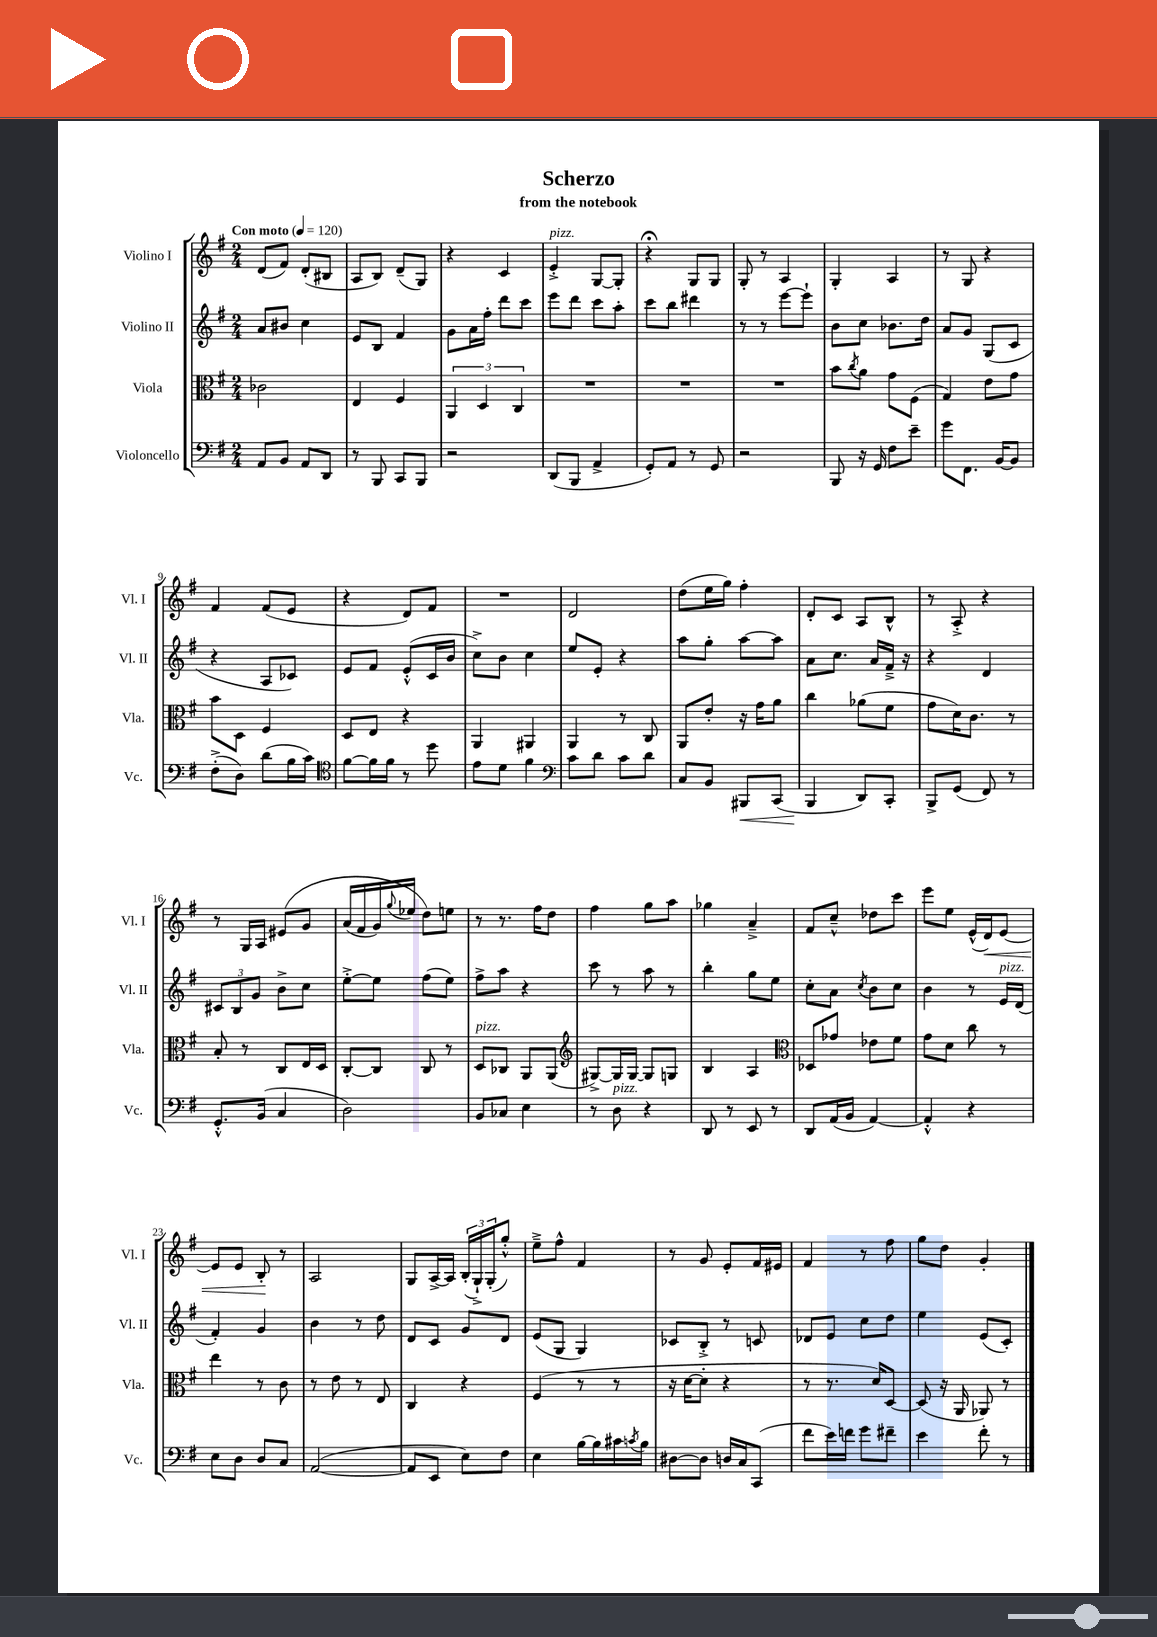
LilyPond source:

\header { title = "Scherzo" subtitle = "from the notebook" }
<<
\new StaffGroup <<
\new Staff = "s0" \with { instrumentName = "Violino I" shortInstrumentName = "Vl. I" } {
    \clef treble \key g \major \numericTimeSignature \time 2/4 \tempo "Con moto" 4 = 120
    d'8( fis'8) d'8-.( bis8 |
    a8 b8) d'8--( g8) |
    r4 c'4 |
    e'4-.->^\markup { \italic "pizz." } g8~ g8-. |
    r4\fermata g8 g8 |
    g8-. r8 a4 |
    g4-. a4 |
    r8 g8 r4 |
    fis'4 fis'8( e'8 |
    r4 d'8) fis'8 |
    R2 |
    d'2 |
    d''8( e''16 g''16) fis''4-. |
    d'8-. c'8 a8 b8-^ |
    r8 a8-.-> r4 |
    r8 g16 a16 eis'8\( g'8 |
    a'16( fis'16 g'16) \appoggiatura { g''8 } ees''16 d''8\) e''8 |
    r8 r8. fis''16 d''8 |
    fis''4 g''8 a''8 |
    ges''4 a'4---> |
    fis'8 c''8---^ des''8 c'''8 |
    e'''8 e''8 e'16-^( d'16\<) e'8~ |
    e'8 e'8 b8-.\! r8 |
    a2 |
    g8 a16~-> a16 \tuplet 3/2 { b16-.( g16-!->) g16-.( } g''8-.-^) |
    e''8---> fis''8-^ fis'4 |
    r8 g'8 e'8-. fis'16 eis'16 |
    fis'4 r8 fis''8 |
    g''8 d''8 g'4-. \bar "|." |
}
\new Staff = "s1" \with { instrumentName = "Violino II" shortInstrumentName = "Vl. II" } {
    \clef treble \key g \major \numericTimeSignature \time 2/4
    a'8 bis'8 c''4 |
    e'8 b8 fis'4 |
    g'8 a'16 fis''16-. d'''8 c'''8 |
    e'''8 d'''8 c'''8 a''8-. |
    c'''8 b''8 dis'''4 |
    r8 r8 e'''8~ e'''8-! |
    b'8 c''8 bes'8. d''16 |
    a'8 g'8 g8( c'8 |
    r4 a8 ces'8) |
    e'8 fis'8 e'8-.-^( c'16 b'16 |
    c''8->) b'8 c''4 |
    e''8 e'8-. r4 |
    a''8 g''8-. a''8~ a''8 |
    a'8 c''8. a'16 fis'16---> r16 |
    r4 d'4 |
    \tuplet 3/2 { cis'8 b8 g'8 } b'8-> c''8 |
    e''8~-.-> e''8 fis''8( e''8) |
    fis''8-> a''8 r4 |
    c'''8 r8 a''8 r8 |
    b''4-. g''8 e''8 |
    c''8-. a'8 \acciaccatura { c''8 } b'8 c''8 |
    b'4 r8 e'16^\markup { \italic "pizz." } d'16( |
    fis'4-.) g'4 |
    b'4 r8 d''8 |
    d'8 c'8 g'8 d'8 |
    e'8( g8 g4) |
    ces'8 b8-.-> r8 c'8 |
    des'8 e'8 c''8 d''8 |
    e''4 e'8( c'8-.) \bar "|." |
}
\new Staff = "s2" \with { instrumentName = "Viola" shortInstrumentName = "Vla." } {
    \clef alto \key g \major \numericTimeSignature \time 2/4
    ces'2 |
    e4 fis4 |
    \tuplet 3/2 { a,4 d4 c4 } |
    R2 |
    R2 |
    R2 |
    b'8 \acciaccatura { c''8 } a'8 g'8 fis8( |
    g4) e'8 g'8 |
    b'8 d8 fis4 |
    d8 e8 r4 |
    a,4 ais,4 |
    a,4 r8 c8 |
    a,8 e'8-. r16 g'16 a'8 |
    c''4 aes'8( fis'8 |
    g'8 d'16) c'8. r8 |
    b8-. r8 c8 e16 d16 |
    c8~-. c8 c8 r8 |
    d8^\markup { \italic "pizz." } ces8 a,8 a,8( |
    \clef treble gis8~->) gis16 gis16~ gis8 g8 |
    b4 a4 |
    \clef alto des8 ges'8 ees'8 fis'8 |
    g'8 d'8 c''8 r8 |
    e''4 r8 c'8 |
    r8 e'8 r8 e8 |
    c4 r4 |
    fis4( r8 r8 |
    r16 d'16~ d'8-. r4 |
    r8 r8. d'16) d8~ |
    d8( r16 a,16 aes,8) r8 \bar "|." |
}
\new Staff = "s3" \with { instrumentName = "Violoncello" shortInstrumentName = "Vc." } {
    \clef bass \key g \major \numericTimeSignature \time 2/4
    a,8 b,8 a,8 d,8 |
    r8 b,,8 c,8 b,,8 |
    r2 |
    d,8( b,,8 a,4-> |
    g,8-.) a,8 r8 g,8 |
    r2 |
    b,,8 r16 g,16 fis8 e'8-- |
    g'8 fis,8. b,16~ b,8 |
    fis8-.->( d8) d'8( b16 c'16) |
    \clef tenor fis'8~ fis'16 fis'16 r8 d''8 |
    e'8 d'8 fis'4 |
    \clef bass c'8 d'8 c'8 d'8 |
    c8 b,8 bis,,8\< c,8( |
    b,,4\! d,8) c,8-. |
    b,,8-> g,8( fis,8) r8 |
    g,8.-.-^ b,16( c4 |
    d2) |
    b,8 ces8 e4 |
    r8 d8^\markup { \italic "pizz." } r4 |
    d,8 r8 e,8 r8 |
    d,8 a,16( b,16 a,4~) |
    a,4-.-^ r4 |
    e8 d8 d8 c8 |
    a,2~( |
    a,8 e,8 e8) fis8 |
    e4 b16~ b16 cis'16 \acciaccatura { c'8 } b16 |
    dis8~ dis8 d16 c16 c,8( |
    fis'8 e'16) f'16 g'8 fis'8-- |
    e'4 fis'8-. r8 \bar "|." |
}
>>
>>
